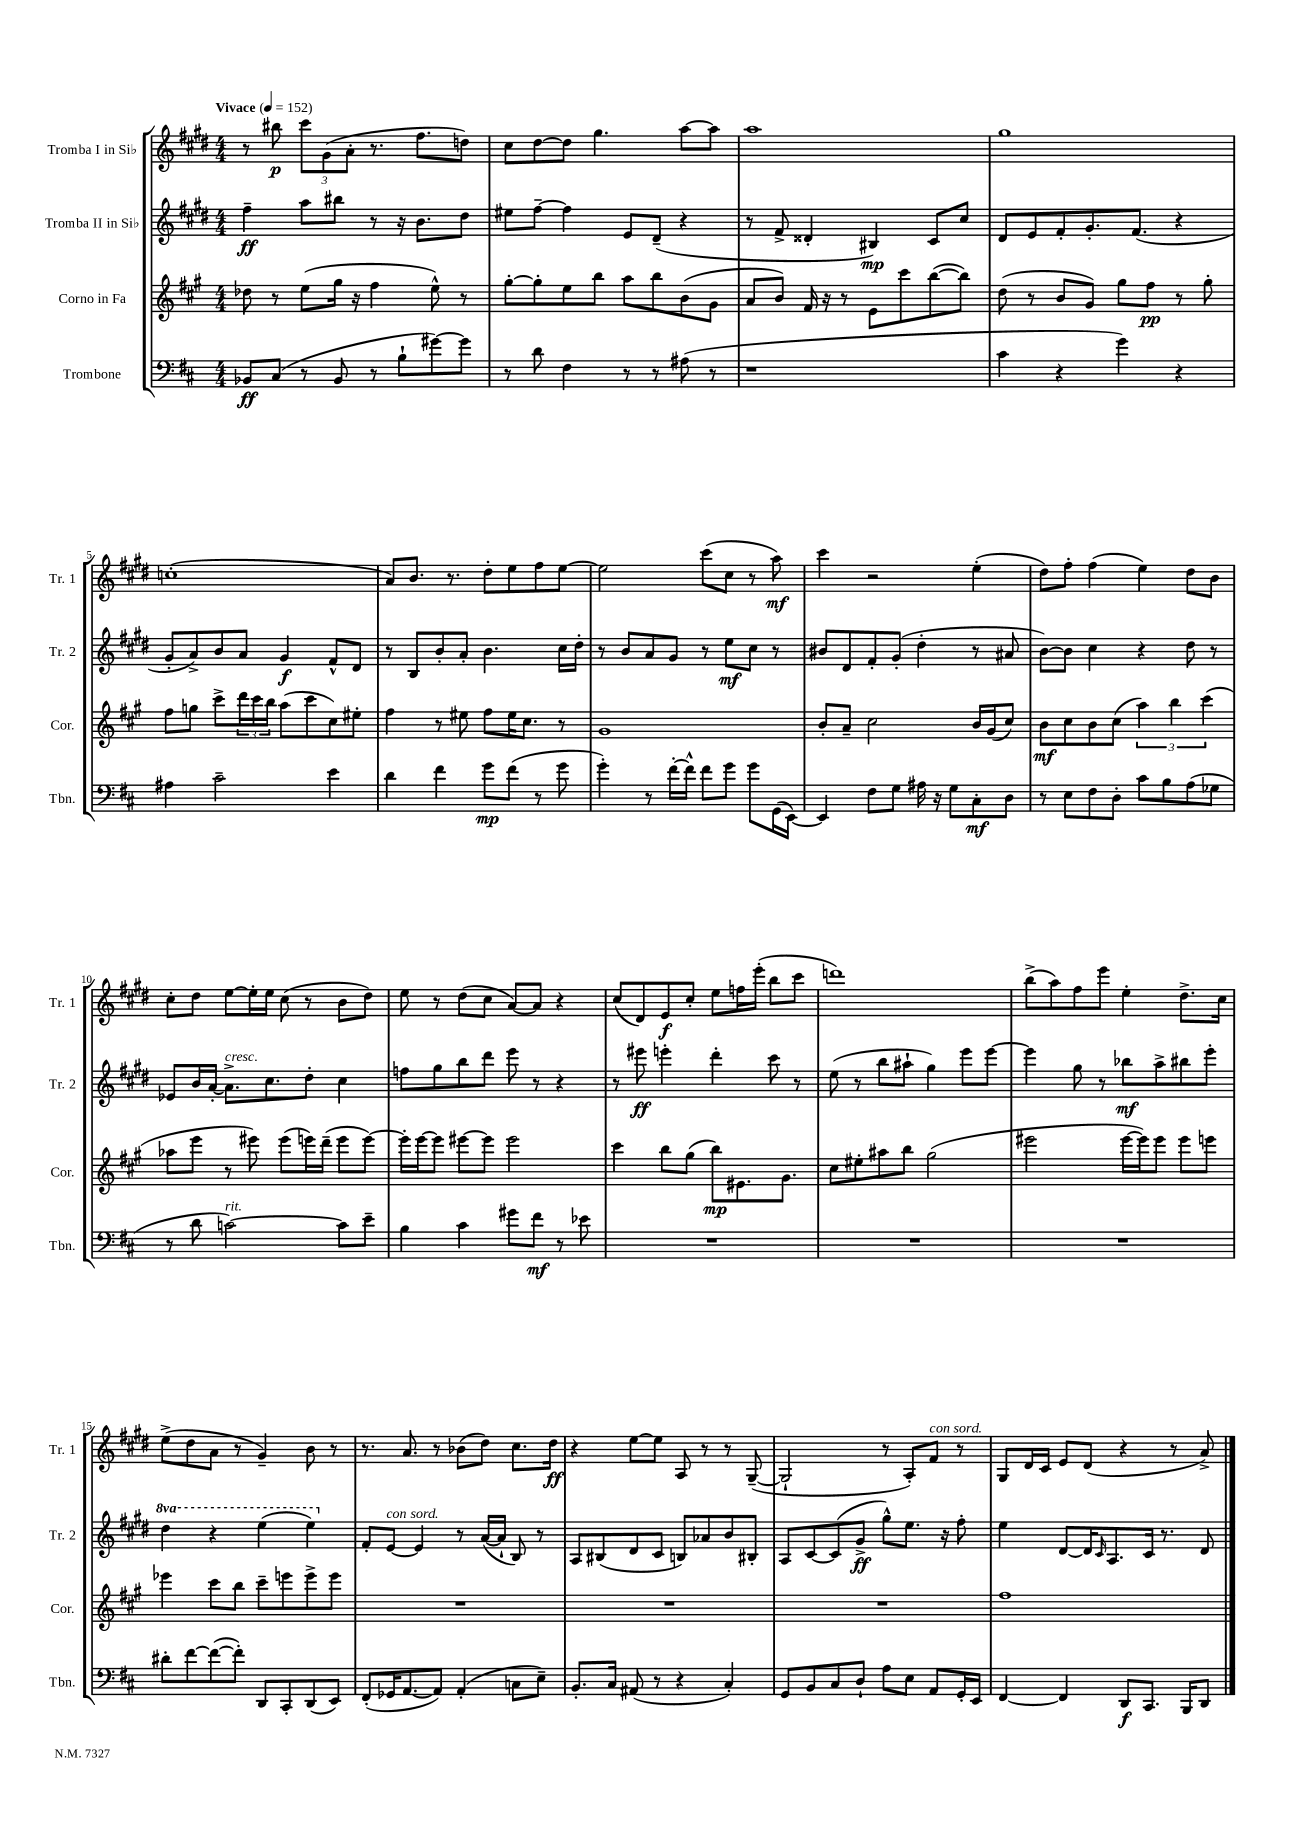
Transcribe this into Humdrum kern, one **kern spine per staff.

**kern	**kern	**kern	**kern
*staff4	*staff3	*staff2	*staff1
*clefF4	*clefG2	*clefG2	*clefG2
*k[f#c#]	*k[f#c#g#]	*k[f#c#g#d#]	*k[f#c#g#d#]
*M4/4	*M4/4	*M4/4	*M4/4
*MM152	*MM152	*MM152	*MM152
8BB-/L	8dd-\	4ff#~\	8r
(8C#/J	8r	.	8bb#\
8r	(8ee\L	8aa\L	12ccc#\L
.	.	.	(12g#\
8BB-/	16gg#\Jk	8bb#\J	.
.	.	.	12a'\J
.	16r	.	.
8r	4ff#\	8r	8.r
8B`\L	.	16r	.
.	.	8.b\L	8.ff#\L
[8g#\)	8ee^^\)	.	.
8g#\]J	8r	8dd#\J	8dd\J)
=	=	=	=
8r	[8gg#'\L	8ee#\L	8cc#\L
8d\	8gg#'\]	[8ff#~\J	[8dd#\
4F#\	8ee\	4ff#\]	8dd#\]J
.	8bb\J	.	4.gg#\
8r	8aa\L	8e/L	.
8r	8bb\	(8d#~/J	.
(8A#\	(8b\	4r	[8aa\L
8r	8g#\J	.	8aa\]J
=	=	=	=
1r	8a/L	8r	1aa
.	8b/J)	8f#^/	.
.	16f#/	4d##'/	.
.	16r	.	.
.	8r	.	.
.	8e\L	4B#/)	.
.	8ccc#\	.	.
.	([8bb\	8c#/L	.
.	8bb\]J)	8cc#/J	.
=	=	=	=
4c#\	(8dd\	8d#/L	1gg#
.	8r	8e/	.
4r	8b/L	8f#'/	.
.	8g#/J)	8.g#'/	.
4g\)	8gg#\L	.	.
.	.	(8.f#/J	.
.	8ff#\J	.	.
4r	8r	4r	.
.	8gg#'\	.	.
=	=	=	=
4A#\	8ff#\L	8g#'/L	(1cc'
.	8gg\J	8a^/)	.
2c#~\	8ccc#^\L	8b/	.
.	24ddd\L	8a/J	.
.	24ccc#\	.	.
.	24bb\JJ	.	.
.	(8aa\L	4g#/	.
.	8ccc#\	.	.
4e\	8cc#\)	8f#^^/L	.
.	8ee#'\J	8d#/J	.
=	=	=	=
4d\	4ff#\	8r	8a/L)
.	.	8B/L	8.b/J
4f#\	8r	8b'/	.
.	.	.	8.r
.	8ee#\	8a'/J	.
8g\L	8ff#\L	4.b\	8dd#'\L
(8f#\J	16ee#\K	.	8ee\
.	8.cc#\J	.	.
8r	.	.	8ff#\
8g\	8r	16cc#\LL	[8ee\J
.	.	16dd#'\JJ	.
=	=	=	=
4g'\)	1g#	8r	2ee\]
.	.	8b/L	.
8r	.	8a/	.
[16f#'\LL	.	8g#/J	.
16f#^^\]JJ	.	.	.
8f#\L	.	8r	(8ccc#\L
8g\J	.	8ee\L	8cc#\J
8g\L	.	8cc#\J	8r
(16GG\L	.	8r	8aa\)
[16EE\JJ)	.	.	.
=	=	=	=
4EE/]	8b'/L	8b#/L	4ccc#\
.	8a~/J	8d#/	.
8F#\L	2cc#\	8f#'/	2r
8G\J	.	(8g#'/J	.
16A#\	.	4dd#'\	.
16r	.	.	.
8G\L	.	.	.
8C#'\	16b/LL	8r	(4ee'\
.	(16g#/J	.	.
8D\J	8cc#/J)	8a#/	.
=	=	=	=
8r	8b\L	[8b\L)	8dd#\L)
8E\L	8cc#\	8b\]J	8ff#'\J
8F#\	8b\	4cc#\	(4ff#\
8D'\J	(8cc#\J	.	.
8c#\L	6aa\)	4r	4ee\)
8B\	.	.	.
.	6bb\	.	.
(8A\	.	8dd#\	8dd#\L
.	(6ccc#\	.	.
8G-\J	.	8r	8b\J
=	=	=	=
8r	8aa-\L	8e-/L	8cc#'\L
8d\	8eee\J	16b/L	8dd#\J
.	.	[16a'/JJ	.
[2c\)	8r	8.a^\]L	[8ee\L
.	8eee#\)	.	16ee'\]L
.	.	8.cc#\	16ee\JJ
.	(8eee#\L	.	(8cc#\
.	16eee\L)	8dd#'\J	8r
.	(16ddd~\JJ	.	.
8c\]L	8eee\L	4cc#\	8b\L
8e~\J	[8eee\J)	.	8dd#\J)
=	=	=	=
4B\	16eee'\]LL	8ff\L	8ee\
.	[16eee\J	.	.
.	8eee\]J	8gg#\	8r
4c#\	[8eee#\L	8bb\	(8dd#\L
.	8eee#\]J	8ddd#\J	8cc#\J
8g#\L	2eee#\	8eee\	[8a/L)
8f#\J	.	8r	8a/]J
8r	.	4r	4r
8e-\	.	.	.
=	=	=	=
1r	4ccc#\	8r	(8cc#/L
.	.	8eee#\	8d#/)
.	8bb\L	4eee'\	8e/
.	(8gg#\J	.	8cc#'/J
.	8bb\L)	4ddd#'\	8ee\L
.	8.e#\	.	16ff\L
.	.	.	(16eee'\JJ
.	.	8ccc#\	8bb\L
.	8.g#\J	.	.
.	.	8r	8ccc#\J
=	=	=	=
1r	8cc#\L	(8ee\	1ddd)
.	8ee#'\	8r	.
.	8aa#\	8bb\L	.
.	8bb\J	8aa#`\J	.
.	(2gg#\	4gg#\)	.
.	.	8eee\L	.
.	.	[8eee\J	.
=	=	=	=
1r	2eee#\	4eee\]	(8bb^\L
.	.	.	8aa\)
.	.	8gg#\	8ff#\
.	.	8r	8eee\J
.	[16eee#\LL	8bb-\L	4ee'\
.	16eee#\]J)	.	.
.	8eee#\J	8aa^\	.
.	8eee#\L	8bb#\	8.dd#^\L
.	8eee\J	8eee'\J	.
.	.	.	16cc#\Jk
=	=	=	=
8d#'\L	4eee-\	4ddd#\	(8ee^\L
[8f#\	.	.	8dd#\
(8f#\_	8ccc#\L	4r	8a\J
8f#'\]J)	8bb\J	.	8r
8DD/L	8ccc#~\L	(4eee\	4g#~/)
8CC#'/	8eee\	.	.
(8DD/	8eee^\	4eee\)	8b\
8EE/J)	8eee\J	.	8r
=	=	=	=
(8FF#'/L	1r	8f#'/L	8.r
16GG-/K	.	[8e/J	.
[8.AA/	.	.	8.a/
.	.	4e/]	.
8AA/]J)	.	.	8r
(4AA'/	.	8r	(8b-\L
.	.	([16a/LL	8dd#\J)
.	.	16a`/]JJ	.
8C\L	.	8B/)	8.cc#\L
8E~\J)	.	8r	.
.	.	.	16dd#\Jk
=	=	=	=
8.BB'/L	1r	8A/L	4r
.	.	(8B#/	.
16C#/Jk	.	.	.
(8AA#/	.	8d#/	[8ee\L
8r	.	8c#/J	8ee\]J
4r	.	8B/L)	8A/
.	.	8a-/	8r
4C#'/)	.	8b/	8r
.	.	8B#'/J	([8G#~/
=	=	=	=
8GG/L	1r	8A/L	2G#`/]
8BB/	.	[8c#/	.
8C#/	.	(8c#/]	.
8D`/J	.	8g#^/J	.
8A\L	.	8gg#^^\L)	8r
8E\J	.	8.ee\J	8A'/L)
8AA/L	.	.	8f#/J
.	.	16r	.
16GG'/L	.	8ff#'\	8r
16EE/JJ	.	.	.
=	=	=	=
[4FF#/	1ff#	4ee\	8G#/L
.	.	.	16d#/L
.	.	.	16c#/JJ
4FF#/]	.	[8d#/L	8e/L
.	.	16d#/]K	(8d#/J
.	.	16qqc#/	.
.	.	8.A/	.
8DD/L	.	.	4r
8.CC#/J	.	16c#/Jk	.
.	.	8.r	.
.	.	.	8r
16BBB/LK	.	.	.
8DD/J	.	8d#/	8a^/)
==	==	==	==
*-	*-	*-	*-
